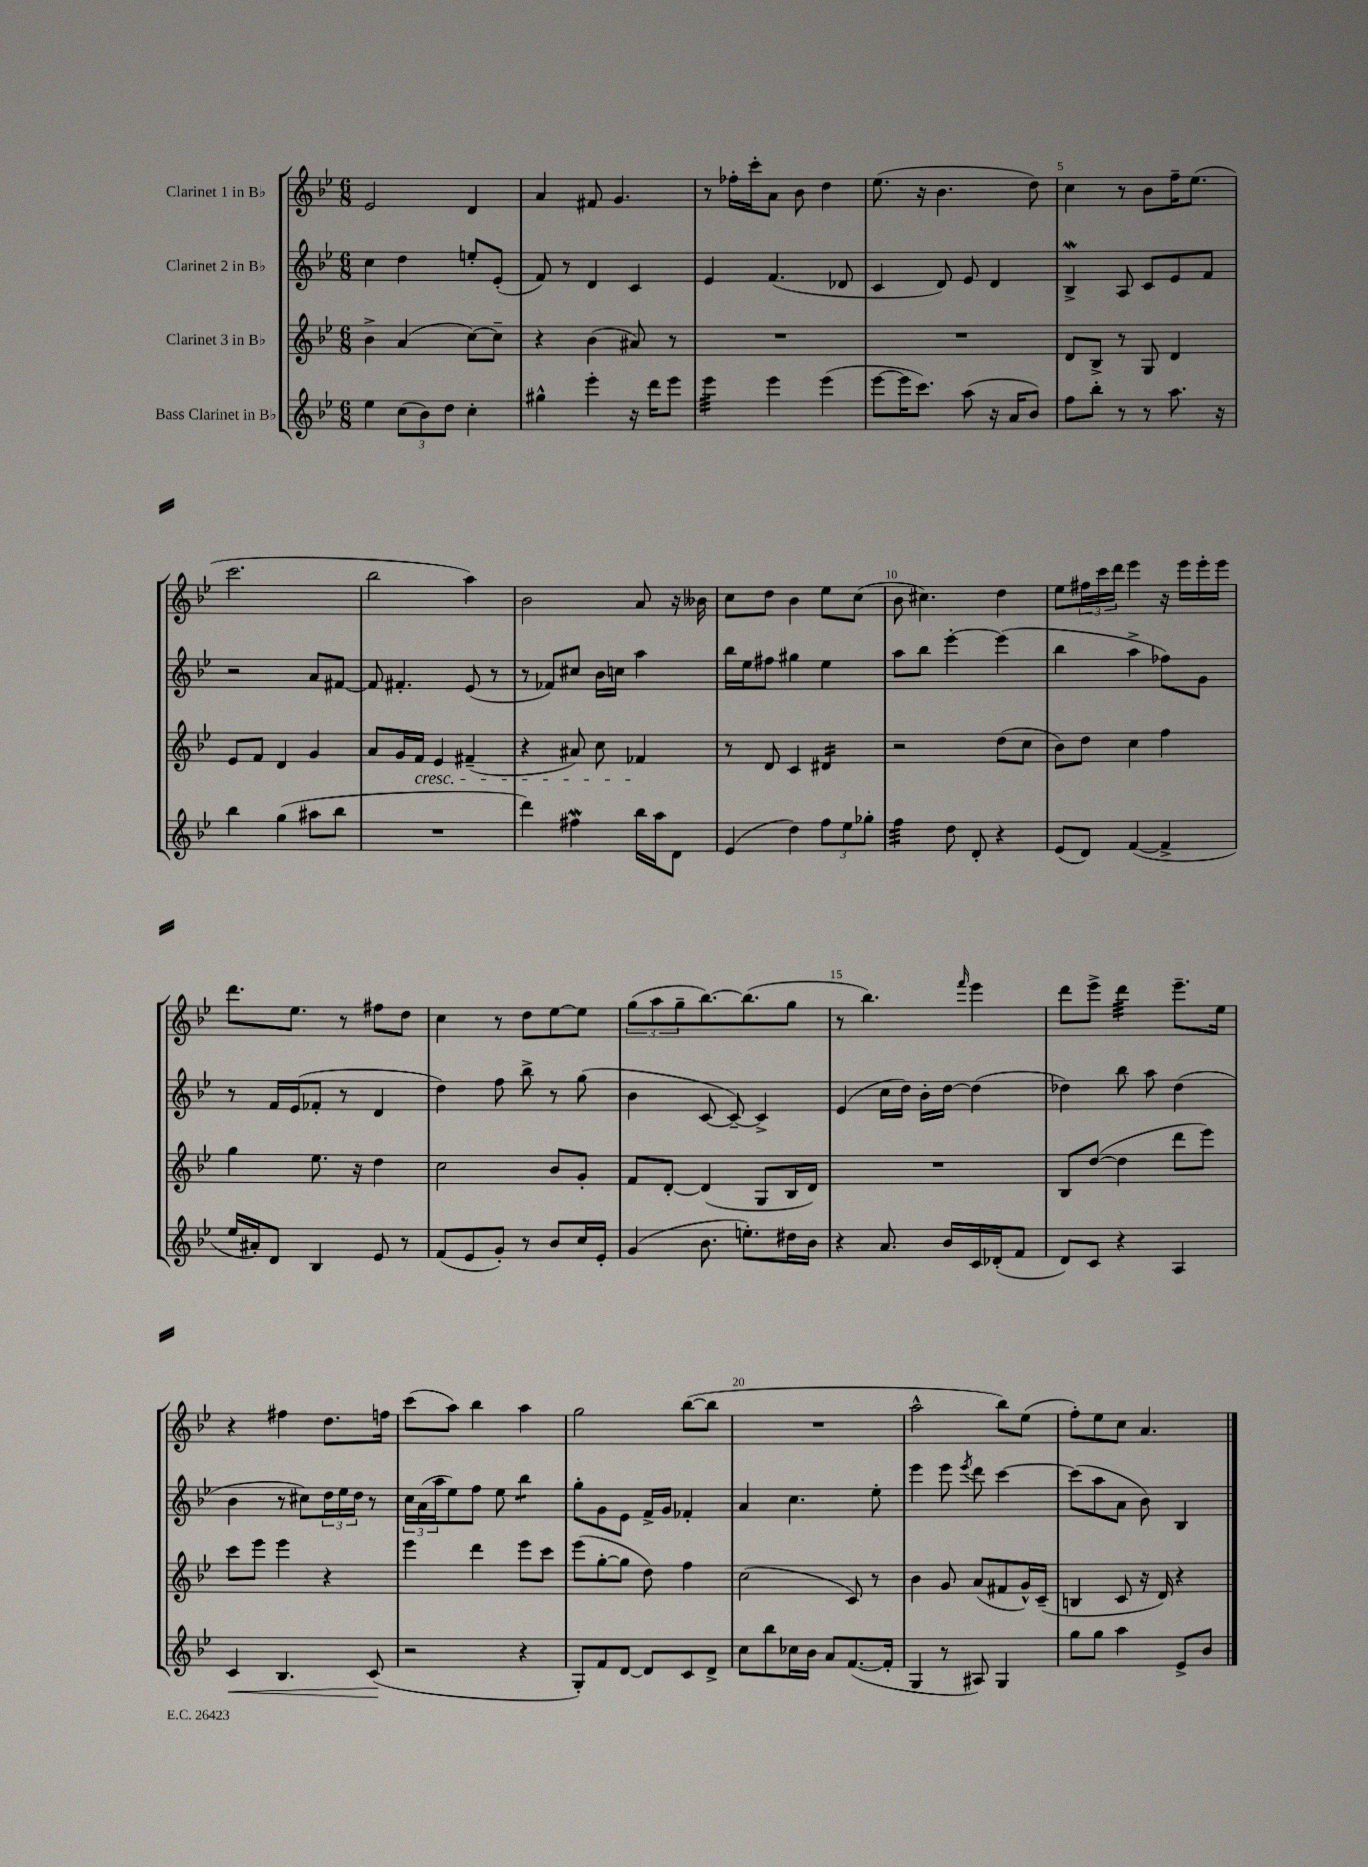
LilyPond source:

<<
\new StaffGroup <<
\new Staff = "s0" \with { instrumentName = "Clarinet 1 in Bb" } {
    \clef treble \key bes \major \numericTimeSignature \time 6/8
    ees'2 d'4 |
    a'4 fis'8 g'4. |
    r8 fes''16-. c'''16-. a'8 bes'8 d''4 |
    ees''8.( r16 bes'4. d''8) |
    c''4 r8 bes'8 f''16-- ees''8.( |
    c'''2. |
    bes''2 a''4) |
    bes'2 a'8 r16 beses'16 |
    c''8 d''8 bes'4 ees''8 c''8( |
    bes'8 cis''4.) d''4 |
    ees''8 \tuplet 3/2 { fis''16 c'''16 d'''16 } ees'''4 r16 ees'''16 ees'''16-. ees'''16 |
    d'''8. ees''8. r8 fis''8 d''8 |
    c''4 r8 d''8 ees''8~ ees''8 |
    \tuplet 3/2 { g''8( a''8 g''8-- } bes''8.~) bes''8.( g''8 |
    r8 bes''4.) \grace { f'''16 } ees'''4 |
    d'''8 ees'''8-> d'''4:32 ees'''8.-- ees''16 |
    r4 fis''4 d''8. f''16 |
    c'''8( a''8) bes''4 a''4 |
    g''2 bes''8~( bes''8 |
    R2. |
    a''2-^ bes''8) ees''8( |
    f''8-.) ees''8 c''8 a'4. \bar "|." |
}
\new Staff = "s1" \with { instrumentName = "Clarinet 2 in Bb" } {
    \clef treble \key bes \major \numericTimeSignature \time 6/8
    c''4 d''4 e''8-. ees'8-.( |
    f'8) r8 d'4 c'4 |
    ees'4 f'4.( des'8 |
    c'4 d'8) ees'8 d'4 |
    bes4->\mordent a8 c'8 ees'8 f'8 |
    r2 a'8 fis'8~ |
    fis'8 fis'4.-. ees'8( r8 |
    r8 fes'8) cis''8 bes'16 c''16 a''4 |
    bes''16 ees''16 fis''8 gis''4 ees''4 |
    a''8 bes''8 ees'''4~-. ees'''4( |
    bes''4 a''4-> fes''8) g'8 |
    r8 f'16 ees'16( fes'8-. r8 d'4 |
    d''4) f''8 bes''8-> r8 g''8( |
    bes'4 c'8~ c'8~--) c'4-> |
    ees'4( c''16 d''16) bes'16-. d''16~ d''4( |
    des''4) bes''8 a''8 des''4( |
    bes'4 r8 cis''8) \tuplet 3/2 { d''16 ees''16 d''16 } r8 |
    \tuplet 3/2 { c''16 a'16( a''16 } ees''8) f''8 ees''8 bes''4:8 |
    g''8-. g'8 ees'8 f'16-> g'16 fes'4-. |
    a'4 c''4. ees''8-. |
    ees'''4 ees'''8 \acciaccatura { ees'''8 } d'''8 c'''4~ |
    c'''8( a''8 a'8 bes'8) bes4 \bar "|." |
}
\new Staff = "s2" \with { instrumentName = "Clarinet 3 in Bb" } {
    \clef treble \key bes \major \numericTimeSignature \time 6/8
    bes'4-> a'4( c''8~) c''8-- |
    r4 bes'4( ais'8) r8 |
    R2. |
    R2. |
    d'8 bes8-> r8 g8 d'4 |
    ees'8 f'8 d'4 g'4 |
    a'8 g'16 f'16\cresc ees'4 fis'4--( |
    r4 ais'8) c''8 fes'4\! |
    r8 d'8 c'4 dis'4:16 |
    r2 d''8( c''8 |
    bes'8) d''8 c''4 f''4 |
    g''4 ees''8. r16 d''4 |
    c''2 bes'8 g'8-. |
    f'8 d'8~-. d'4( g8 bes16 d'16) |
    R2. |
    bes8 d''8~( d''4 d'''8 ees'''8) |
    c'''8 ees'''8 ees'''4 r4 |
    ees'''4 d'''4 ees'''8 c'''8 |
    ees'''8( g''8~-. g''8 d''8) f''4 |
    c''2( c'8) r8 |
    bes'4 g'8 a'8( fis'8 g'16-^) c'16--( |
    b4 c'8 r16 d'16) r4 \bar "|." |
}
\new Staff = "s3" \with { instrumentName = "Bass Clarinet in Bb" } {
    \clef treble \key bes \major \numericTimeSignature \time 6/8
    ees''4 \tuplet 3/2 { c''8( bes'8) d''8 } c''4-. |
    gis''4-^ ees'''4-. r16 d'''16 ees'''8 |
    ees'''4:32 ees'''4 ees'''4( |
    ees'''8~ ees'''16 c'''8.) a''8( r16 a'16 bes'8) |
    f''8 bes''8-. r8 r8 a''8. r16 |
    bes''4 g''4( ais''8 bes''8 |
    R2. |
    d'''4) fis''4\mordent bes''16 a''16 d'8 |
    ees'4( d''4) \tuplet 3/2 { f''8 ees''8 ges''8-. } |
    f''4:32 d''8 d'8-. r4 |
    ees'8( d'8) f'4~( f'4-> |
    ees''16 ais'16-.) d'8 bes4 ees'8 r8 |
    f'8( ees'8 g'8-.) r8 bes'8 c''16 ees'16-. |
    g'4( bes'8. e''8.-.) dis''16 bes'16 |
    r4 a'8. bes'16 c'16 des'16-.( f'8 |
    d'8) c'8 r4 a4 |
    c'4\< bes4. c'8\!( |
    r2 r4 |
    g8-.) f'8 d'8~ d'8 c'8 d'8-> |
    c''8 bes''8 ces''16 bes'16 a'8 f'8.~( f'16-. |
    g4 r8 ais8) g4 |
    g''8 g''8 a''4 ees'8-> bes'8 \bar "|." |
}
>>
>>
\layout { \context { \Score \override BarNumber.break-visibility = ##(#f #t #t) barNumberVisibility = #(every-nth-bar-number-visible 5) } }
